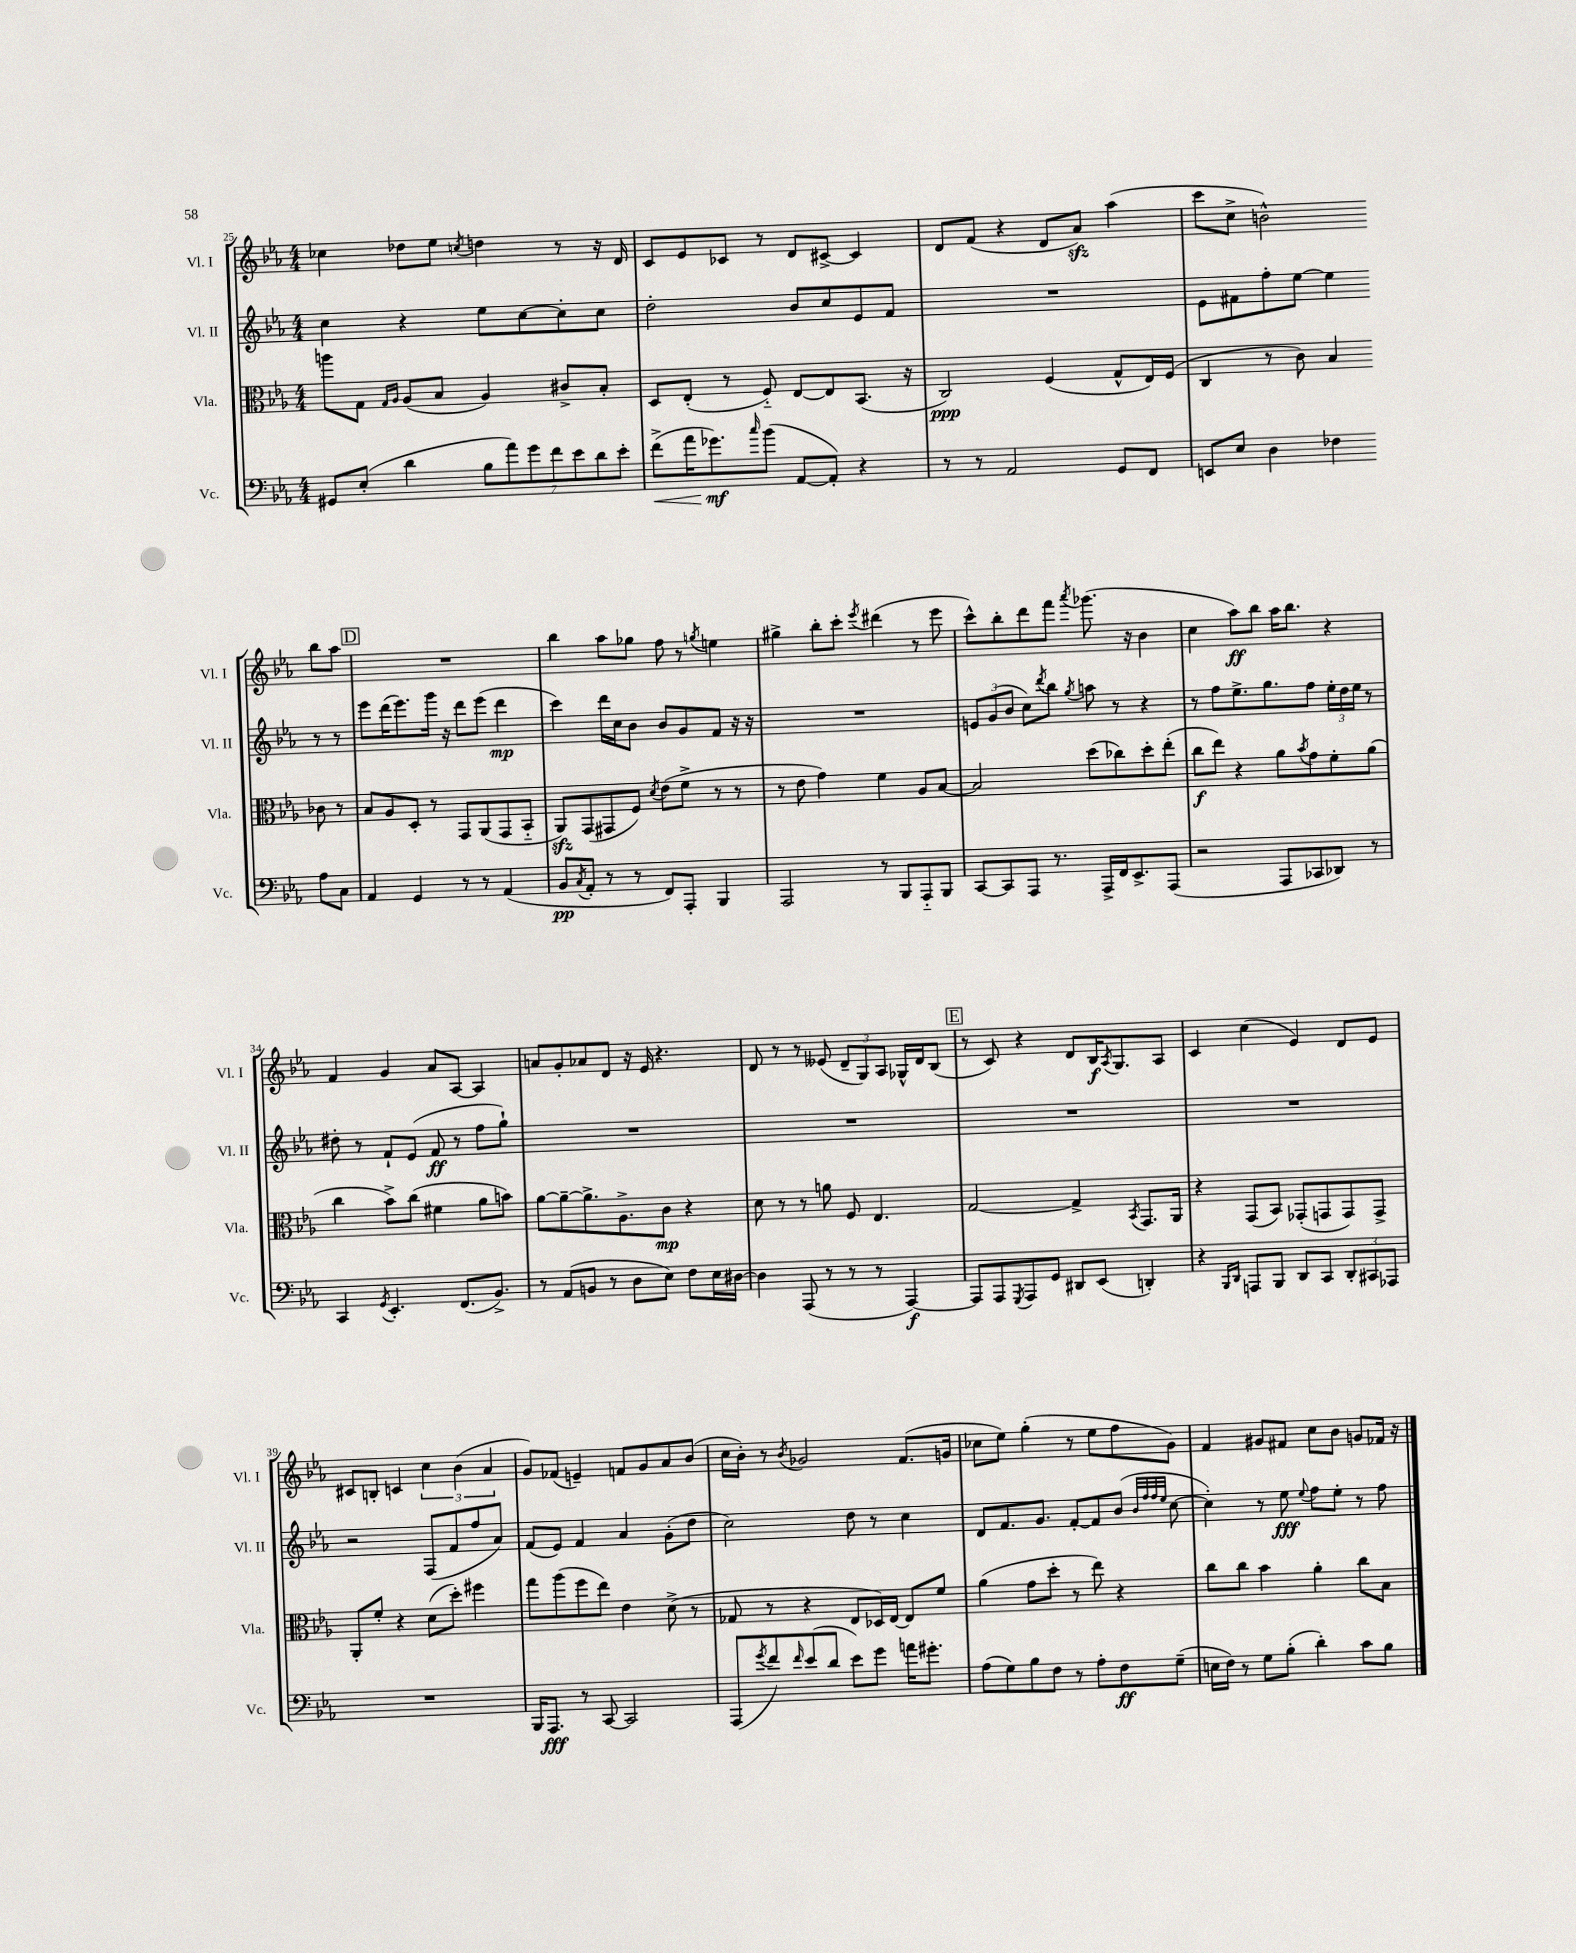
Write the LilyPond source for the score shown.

<<
\new StaffGroup <<
\new Staff = "s0" \with { instrumentName = "Vl. I" shortInstrumentName = "Vl. I" } {
    \clef treble \key ees \major \numericTimeSignature \time 4/4
    ces''4 des''8 ees''8 \acciaccatura { c''8 } d''4 r8 r16 d'16 |
    c'8 ees'8 ces'8 r8 d'8 cis'8~-> cis'4 |
    d'8 f'8( r4 d'8 aes'8\sfz) aes''4( |
    c'''8 c''8-> b'2-^) bes''8 aes''8 |
    \mark \markup { \box "D" } R1 |
    bes''4 aes''8 ges''8 f''8 r8 \acciaccatura { g''8 } e''4 |
    gis''4-> bes''8-. c'''8-. \acciaccatura { ees'''8 } dis'''4( r8 ees'''8 |
    c'''8-^) bes''8-. d'''8 f'''8 \acciaccatura { aes'''8 } ges'''8.( r16 bes'4 |
    c''4 aes''8\ff) bes''8 aes''16 bes''8. r4 |
    f'4 g'4 aes'8 aes8~ aes4 |
    a'8 g'8-. aes'8 d'8 r16 ees'16 r4. |
    d'8 r8 r8 eeses'8( \tuplet 3/2 { d'8-- g8) aes8 } ges16-^ d'16 bes8( |
    \mark \markup { \box "E" } r8 c'8) r4 d'8 bes16\f \acciaccatura { aes8 } g8. aes8 |
    c'4 c''4( ees'4) d'8 ees'8 |
    cis'8 b8-. c'4 \tuplet 3/2 { c''4 bes'4( aes'4 } |
    g'8) fes'8( e'4--) f'8 g'8 aes'8 bes'8( |
    c''16 bes'16-.) r8 \acciaccatura { bes'8 } ges'2 f'8.( g'16 |
    ces''8 ees''8) g''4-.( r8 ees''8 f''8 g'8) |
    f'4 gis'8 fis'8 c''8 bes'8 g'8 fes'16 r16 \bar "|." |
}
\new Staff = "s1" \with { instrumentName = "Vl. II" shortInstrumentName = "Vl. II" } {
    \clef treble \key ees \major \numericTimeSignature \time 4/4
    c''4 r4 ees''8 c''8~ c''8-. c''8 |
    d''2-. bes'8 c''8 ees'8 f'8 |
    R1 |
    ees'8 fis'8 f''8-. ees''8~ ees''4 r8 r8 |
    \mark \markup { \box "D" } ees'''8 d'''16( ees'''8.) g'''16 r16 d'''8 ees'''8( d'''4\mp |
    c'''4) d'''16 c''16 bes'8 bes'8 g'8 f'8 r16 r16 |
    R1 |
    \tuplet 3/2 { e'8 g'8( bes'8 } c''8) \acciaccatura { d'''8 } bes''8 \acciaccatura { g''8 } a''8 r8 r4 |
    r8 f''8 ees''8.-> g''8. f''8 \tuplet 3/2 { ees''16-. d''16 ees''16 } r8 |
    dis''8-. r8 f'8-! ees'8( f'8\ff r8 f''8 g''8-!) |
    R1 |
    R1 |
    \mark \markup { \box "E" } R1 |
    R1 |
    r2 f8( f'8 f''8 aes'8) |
    f'8( ees'8) f'4 aes'4 g'8-.( d''8 |
    c''2) d''8 r8 c''4 |
    d'8 f'8. g'8. f'8~-. f'8 bes'8( \grace { bes'32 f''32 f''32 ees''32 } c''8~ |
    c''4-.) r8 ees''8\fff \appoggiatura { ees''8 } f''8 ees''8-. r8 f''8 \bar "|." |
}
\new Staff = "s2" \with { instrumentName = "Vla." shortInstrumentName = "Vla." } {
    \clef alto \key ees \major \numericTimeSignature \time 4/4
    a''8 g8 \grace { g16 aes16 } aes8( bes8 aes4) cis'8-> bes8-. |
    d8 ees8-.( r8 f8-_) ees8~ ees8 bes,8.( r16 |
    c2\ppp) f4( g8-^ ees16) f16( |
    c4 r8 c'8) bes4 ces'8 r8 |
    \mark \markup { \box "D" } bes8 aes8 d8-. r8 g,8 aes,8( g,8 bes,8-_ |
    aes,8\sfz) g,8( gis,8 f8) \acciaccatura { d'8 } ees'8( f'8-> r8 r8 |
    r8 ees'8 g'4) f'4 aes8 bes8~ |
    bes2 d''8( ces''8) d''8-. ees''8-.( |
    c''8\f ees''8) r4 aes'8 \acciaccatura { bes'8 } g'8 f'8-. aes'8( |
    c''4 bes'8->) c''8( fis'4 aes'8 b'8) |
    aes'8~ aes'8~-- aes'8.-> aes8.-> c'8\mp r4 |
    d'8 r8 r8 a'8 f8 ees4. |
    \mark \markup { \box "E" } g2~ g4-> \acciaccatura { bes,8 } g,8. aes,16 |
    r4 g,8( bes,8) ges,8-.( g,8 g,8) g,8-> |
    aes,8-. f'8-. r4 d'8( d''8-.) fis''4 |
    g''8 aes''8( f''8 ees''8) ees'4 d'8->( r8 |
    ges8 r8 r4 ees8 des16) ees16~ ees8 f'8 |
    aes'4( g'8 d''8-. r8 ees''8) r4 |
    c''8 c''8 bes'4 aes'4-. c''8 bes8 \bar "|." |
}
\new Staff = "s3" \with { instrumentName = "Vc." shortInstrumentName = "Vc." } {
    \clef bass \key ees \major \numericTimeSignature \time 4/4
    gis,8 ees8-.( d'4 \tuplet 7/4 { bes8 aes'8) g'8 f'8 ees'8 d'8 ees'8-. } |
    f'8->\<( aes'16 ges'8.\mf\!) \grace { c''16 } bes'8( aes,8~ aes,8-.) r4 |
    r8 r8 aes,2 g,8 f,8 |
    e,8 ees8 d4 fes4 aes8 c8 |
    \mark \markup { \box "D" } aes,4 g,4 r8 r8 aes,4( |
    bes,8\pp \acciaccatura { c8 } aes,8-. r8 r8 f,8) aes,,8-. bes,,4 |
    aes,,2 r8 bes,,8 aes,,8-_ bes,,8 |
    c,8~ c,8 aes,,8 r8. aes,,16-> f,16 ees,8.-> aes,,8( |
    r2 aes,,8 ces,8 des,8) r8 |
    c,4 \acciaccatura { g,8 } ees,4.-. f,8.( bes,8.->) |
    r8 aes,8( b,8 r8 d8 ees8) f8 ees16 dis16~ |
    dis4 aes,,8( r8 r8 r8 aes,,4~\f) |
    \mark \markup { \box "E" } aes,,8 aes,,8 \acciaccatura { g,,8 } aes,,8 g,8 dis,8 ees,8( d,4-.) |
    r4 \grace { bes,,16 d,16 } a,,8 bes,,8 d,8 c,8 \tuplet 3/2 { d,8-. cis,8 aes,,8 } |
    R1 |
    bes,,16 aes,,8.\fff r8 c,8~ c,2 |
    aes,,8( \acciaccatura { g'8 } f'8) \grace { f'16 } ees'8( d'8 ees'8) g'8 a'16 gis'8.-. |
    aes8( g8) bes8 f8 r8 aes8-. f8\ff g8--( |
    e16 f16) r8 g8 bes8-.( d'4-.) c'8 bes8 \bar "|." |
}
>>
>>
\layout { \context { \Score currentBarNumber = #25 } }
